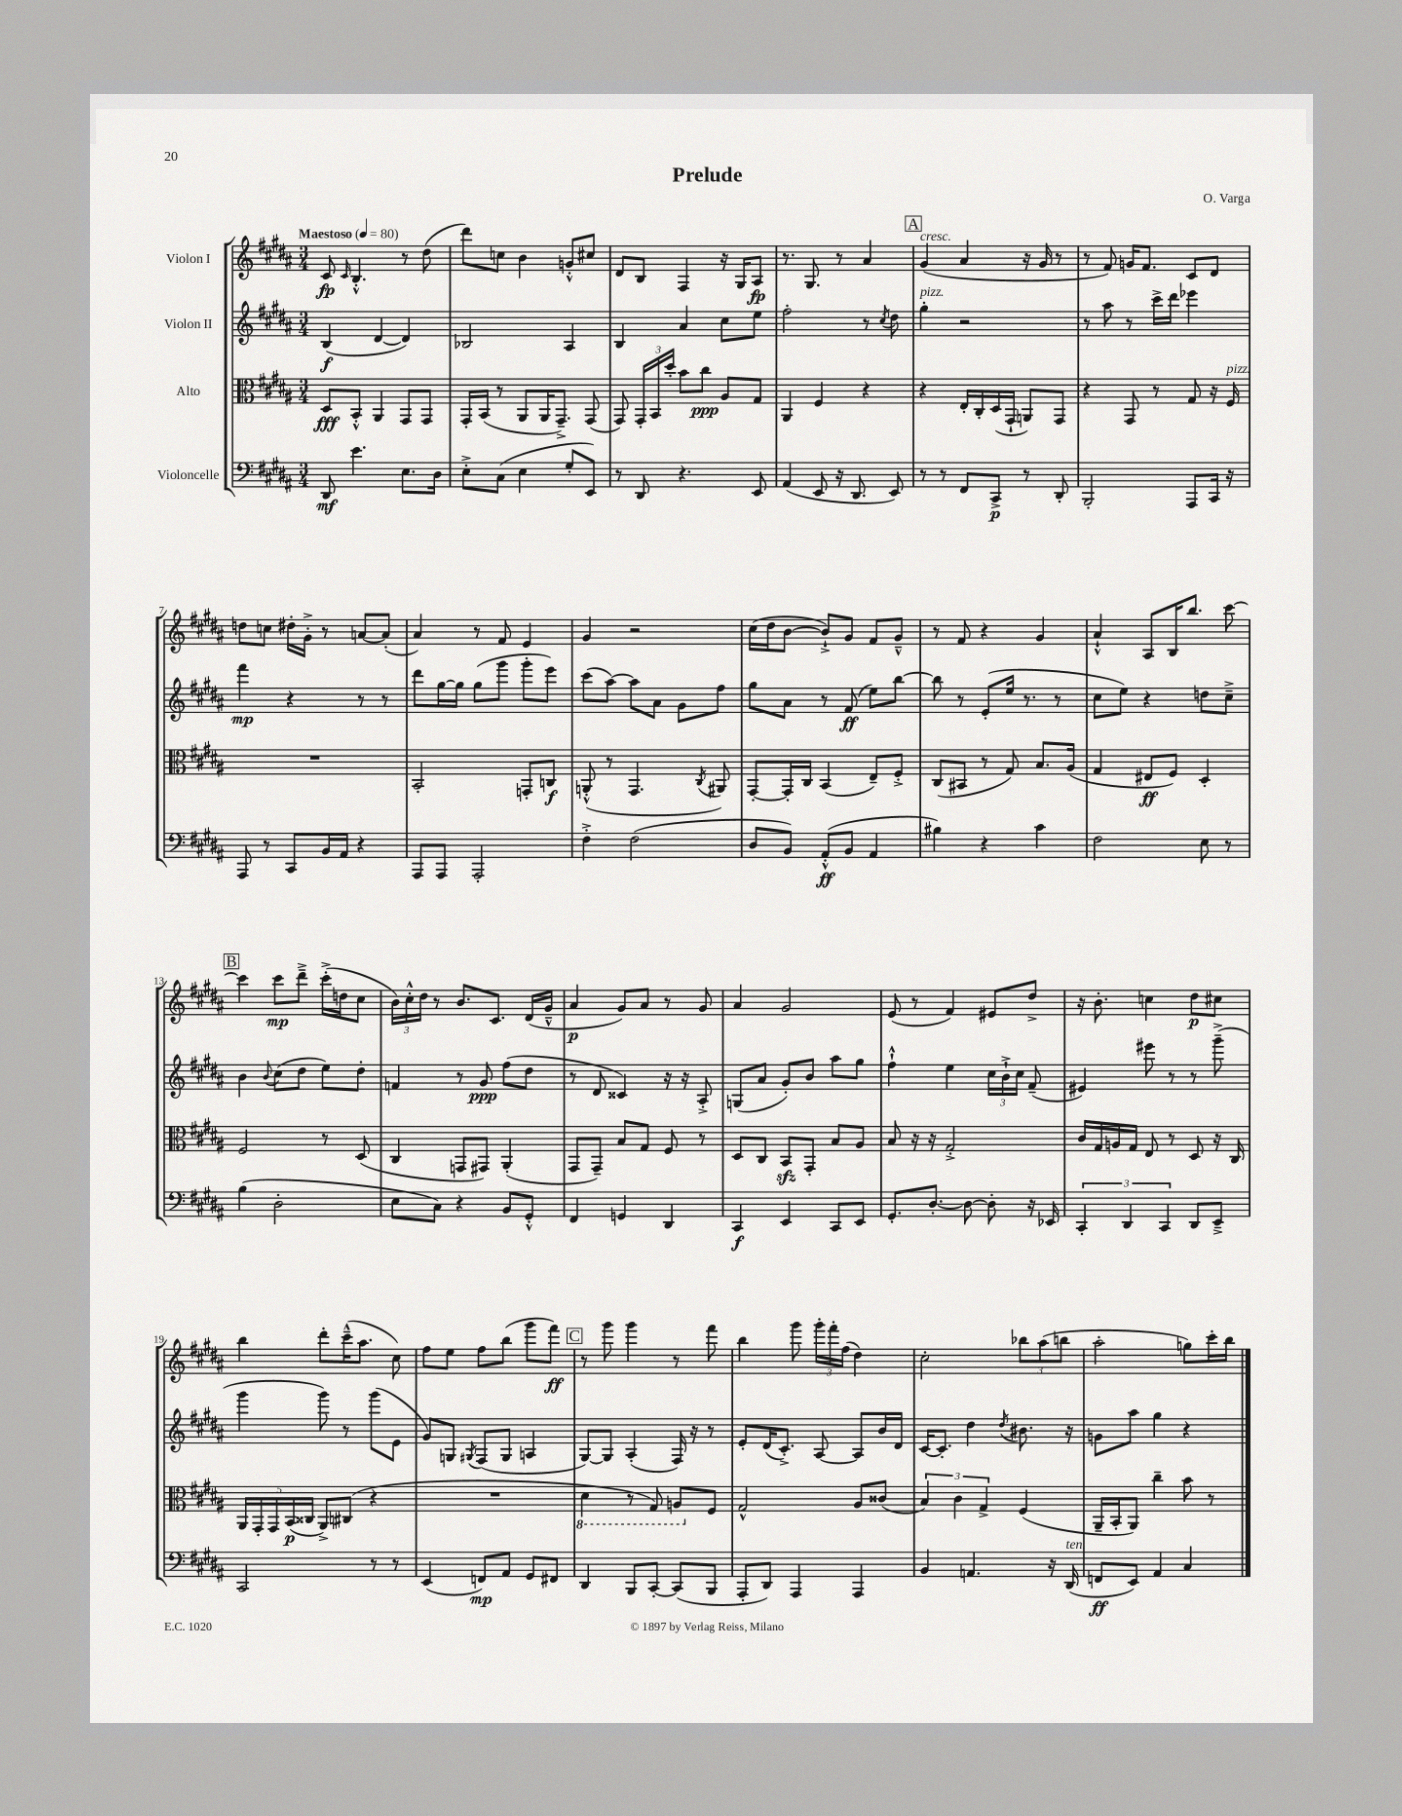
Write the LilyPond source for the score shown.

\header { title = "Prelude" composer = "O. Varga" }
<<
\new StaffGroup <<
\new Staff = "s0" \with { instrumentName = "Violon I" } {
    \clef treble \key b \major \numericTimeSignature \time 3/4 \tempo "Maestoso" 4 = 80
    \autoBeamOff cis'8\fp \grace { cis'16 } b4.-.-^ r8 dis''8( |
    dis'''8[) c''8] b'4 g'8[-.-^ cis''8] |
    dis'8[ b8] fis4 r16 gis16[ ais8]\fp |
    r8. gis8. r8 ais'4 |
    \mark \markup { \box "A" } gis'4^\markup { \italic "cresc." }( ais'4 r16 gis'16 r8 |
    r8 fis'8) g'16[ fis'8.] cis'8[ dis'8] |
    d''8[ c''8] dis''16[-. gis'16]-.-> r8 a'8[~ a'8]-.( |
    ais'4) r8 fis'8 e'4 |
    gis'4 r2 |
    cis''16[( dis''16 b'8]~ b'8[-!->) gis'8] fis'8[ gis'8]---^ |
    r8 fis'8 r4 gis'4 |
    ais'4-!-^ ais8[ b16 b''8.] cis'''8~ |
    \mark \markup { \box "B" } cis'''4 cis'''8[\mp dis'''8]---> cis'''16[-.->( d''16 cis''8] |
    \tuplet 3/2 { b'16[) cis''16-.-^ dis''16] } r8 b'8.[ cis'8.] dis'16[( gis'16]---^ |
    ais'4\p gis'8[) ais'8] r8 gis'8 |
    ais'4 gis'2 |
    e'8( r8 fis'4) eis'8[ dis''8]-> |
    r16 b'8.-. c''4 dis''8[\p cis''8] |
    b''4 dis'''8[-. cis'''16---^( ais''8.] cis''8) |
    fis''8[ e''8] fis''8[ b''8]( gis'''8[ fis'''8]\ff) |
    \mark \markup { \box "C" } r8 gis'''8 gis'''4 r8 fis'''8 |
    b''4 gis'''8 \tuplet 3/2 { gis'''16[-. fis'''16-. fis''16]( } dis''4) |
    cis''2-. \tuplet 3/2 { bes''8[ ais''8( b''8] } |
    ais''2-. g''8[) cis'''16-. b''16] \bar "|." |
}
\new Staff = "s1" \with { instrumentName = "Violon II" } {
    \clef treble \key b \major \numericTimeSignature \time 3/4
    \autoBeamOff b4\f( dis'4~ dis'4) |
    bes2 ais4 |
    b4 ais'4 cis''8[ e''8] |
    fis''2-. r8 \acciaccatura { cis''8 } dis''8 |
    \mark \markup { \box "A" } gis''4-.^\markup { \italic "pizz." } r2 |
    r8 ais''8 r8 cis'''16[-> dis'''16] ees'''4 |
    fis'''4\mp r4 r8 r8 |
    dis'''8[ gis''16~ gis''16] gis''8[( gis'''8] gis'''8[-. e'''8]) |
    cis'''8[( ais''8]~) ais''8[ ais'8] gis'8[ fis''8] |
    gis''8[ ais'8] r8 fis'8\ff( e''8[) b''8]~ |
    b''8 r8 e'8[-.( e''16] r8. r8 |
    cis''8[ e''8]) r4 d''8[ cis''8]---> |
    \mark \markup { \box "B" } b'4 \appoggiatura { b'8 } cis''8[( dis''8] e''8[) dis''8]-. |
    f'4 r8 gis'8\ppp fis''8[( dis''8] |
    r8 dis'8 cisis'4) r16 r16 ais8-.-> |
    g8[( ais'8] gis'8[-.) b'8] ais''8[ gis''8] |
    fis''4-!-^ e''4 \tuplet 3/2 { cis''16[ b'16-!-> cis''16] } fis'8--( |
    eis'4) eis'''8 r8 r8 gis'''8--->( |
    gis'''4 gis'''8) r8 gis'''8[( e'8] |
    gis'8[) g8] \acciaccatura { gis8 } fis8[( gis8] a4 |
    \mark \markup { \box "C" } gis8[~) gis8] ais4-.( fis16) r16 r8 |
    e'8[-. dis'16( cis'8.]-.->) ais8~ ais8[ b'16 dis'16] |
    cis'16[~ cis'8.]-. dis''4 \acciaccatura { dis''8 } bis'8. r16 |
    g'8[ ais''8] gis''4 r4 \bar "|." |
}
\new Staff = "s2" \with { instrumentName = "Alto" } {
    \clef alto \key b \major \numericTimeSignature \time 3/4
    \autoBeamOff dis8[\fff b,8]-.-^ ais,4 gis,8[ gis,8] |
    gis,16[-. b,16]( r8 ais,8[ ais,16 gis,8.]--->) gis,8( |
    gis,8) \tuplet 3/2 { gis,16[-. b,16 dis''16]-. } b'8[ cis''8]\ppp ais8[ gis8] |
    ais,4 fis4 r4 |
    \mark \markup { \box "A" } r4 e16[-. cis16-. dis16( gis,16]-! a,8[) gis,8] |
    r4 gis,8 r8 gis8 r16 fis16^\markup { \italic "pizz." } |
    R2. |
    b,2-. g,8[-. c8]\f |
    a,8-.-^( r8 gis,4. \acciaccatura { cis8 } ais,8) |
    gis,8[~-. gis,16-. cis16] b,4( e8[--) fis8]-.-> |
    cis8[( bis,8] r8 gis8) b8.[ ais16]( |
    gis4 eis8[\ff fis8]) dis4-. |
    \mark \markup { \box "B" } fis2 r8 dis8( |
    cis4 g,8[ gis,8]) ais,4-.( |
    gis,8[ gis,8]--) b8[ gis8] fis8 r8 |
    dis8[ cis8] b,8[\sfz gis,8]-. b8[ ais8] |
    b8 r16 r16 gis2-.-> |
    cis'16[ gis16 a16 gis16] e8 r8 dis8 r16 cis16 |
    \tuplet 5/4 { ais,16[ gis,16-. gis,16 b,16\p( cisis16] } ais,8[->) cis8]( r4 |
    R2. |
    \mark \markup { \box "C" } \ottava #-1 dis4 r8 gis,8) a,8[ \ottava #0 fis8] |
    gis2-^ ais8[ cisis'8]( |
    \tuplet 3/2 { b4) cis'4 gis4-> } fis4( |
    ais,16[-- b,16-. ais,8]) cis''4-- b'8 r8 \bar "|." |
}
\new Staff = "s3" \with { instrumentName = "Violoncelle" } {
    \clef bass \key b \major \numericTimeSignature \time 3/4
    \autoBeamOff dis,8\mf e'4. e8.[ dis16] |
    e8[-.-> cis8]( e4 gis8[-. e,8]) |
    r8 dis,8 r4. e,8 |
    ais,4( e,8 r16 dis,8. e,8) |
    \mark \markup { \box "A" } r8 r8 fis,8[ cis,8]->\p r8 dis,8-. |
    b,,2-. ais,,8[ cis,16] r16 |
    ais,,8 r8 cis,8[ b,16 ais,16] r4 |
    ais,,8[ ais,,8] ais,,2-. |
    fis4-.-> fis2( |
    dis8[ b,8]) ais,8[-.-^\ff( b,8] ais,4 |
    bis4) r4 cis'4 |
    fis2 e8 r8 |
    \mark \markup { \box "B" } b4( dis2-. |
    e8[ cis8]) r4 b,8[ gis,8]-.-^ |
    fis,4 g,4 dis,4 |
    cis,4\f e,4 cis,8[ e,8] |
    gis,8.[-. dis8.]~-. dis8~ dis8-. r16 ees,16 |
    \tuplet 3/2 { cis,4-. dis,4 cis,4 } dis,8[ e,8]---> |
    cis,2 r8 r8 |
    e,4( f,8[\mp) ais,8] gis,8[ fis,8] |
    \mark \markup { \box "C" } dis,4 b,,8[ cis,8]~-. cis,8[( b,,8] |
    ais,,8[-. dis,8]) ais,,4 ais,,4 |
    b,4 a,4. r16 dis,16^\markup { \italic "ten." }( |
    f,8[\ff e,8]) ais,4 cis4 \bar "|." |
}
>>
>>
